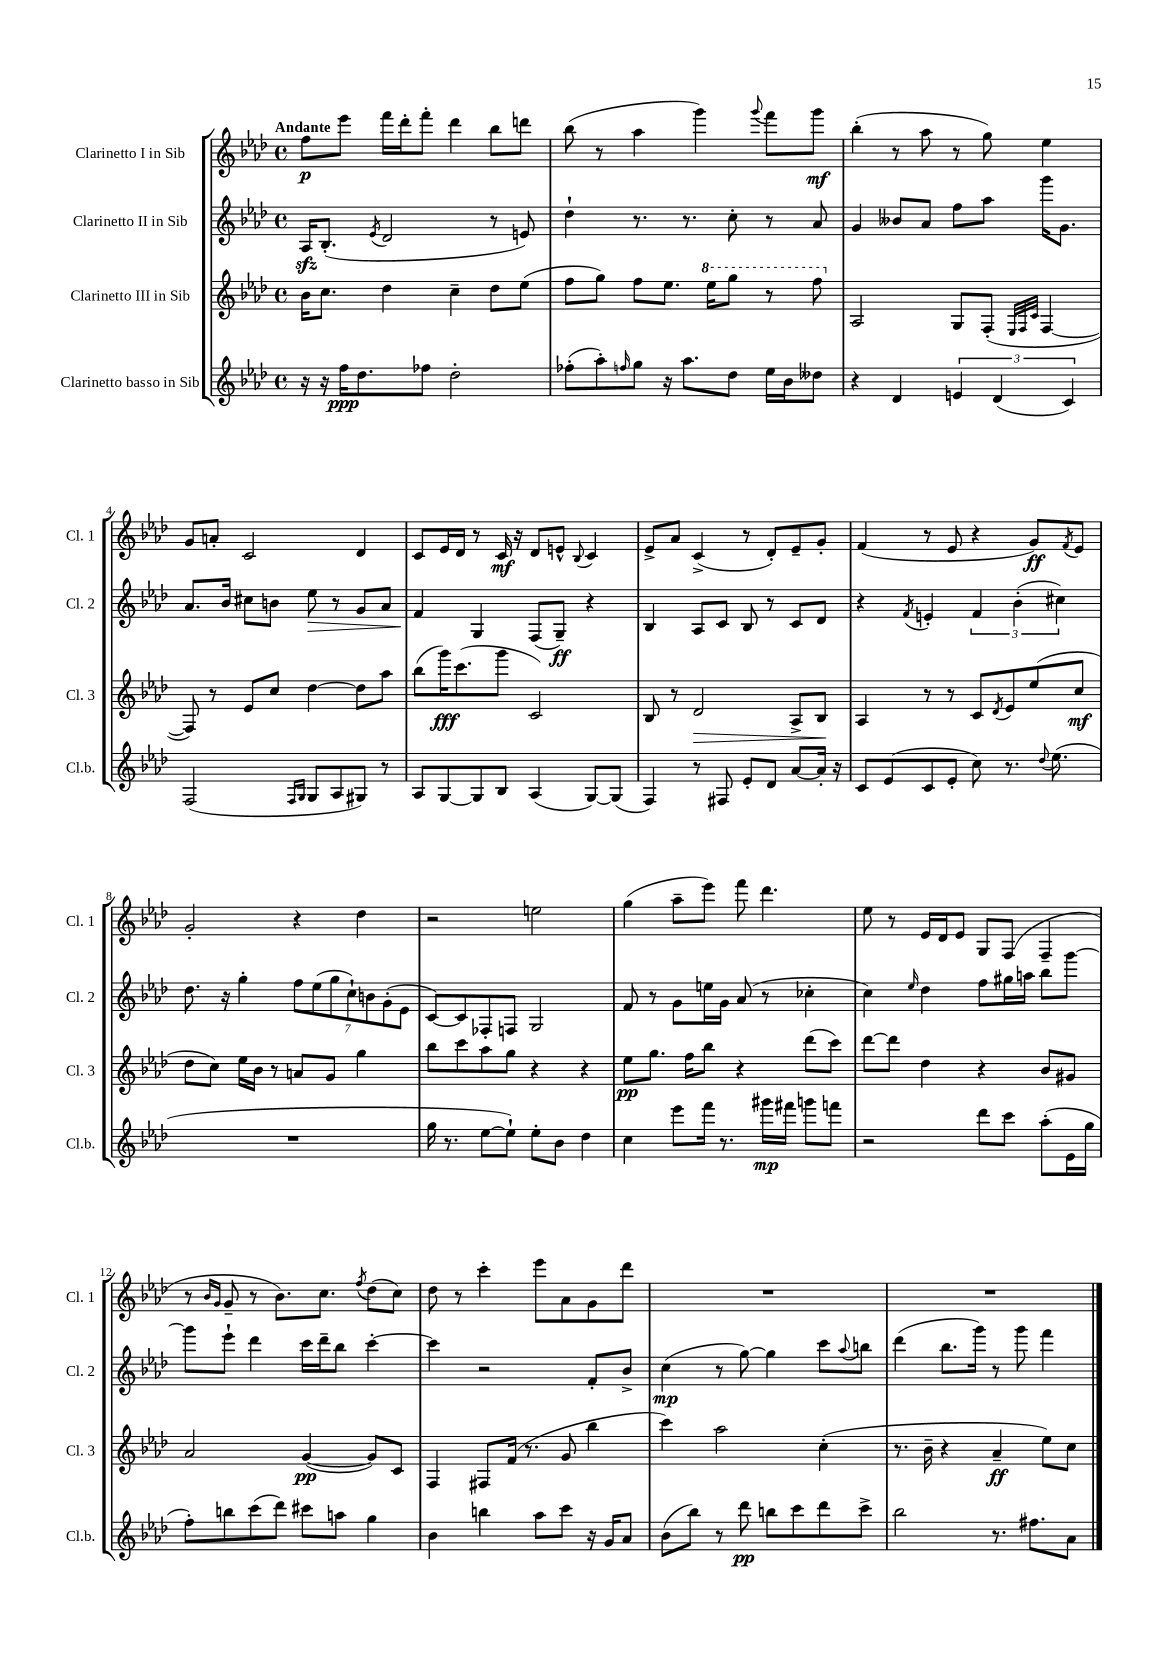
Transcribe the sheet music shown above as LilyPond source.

<<
\new StaffGroup <<
\new Staff = "s0" \with { instrumentName = "Clarinetto I in Sib" shortInstrumentName = "Cl. 1" } {
    \clef treble \key aes \major \defaultTimeSignature \time 4/4 \tempo "Andante"
    f''8\p ees'''8 f'''16 des'''16-. f'''8-. des'''4 bes''8 d'''8 |
    bes''8( r8 aes''4 g'''4) \appoggiatura { g'''8 } f'''8 g'''8\mf |
    bes''4-.( r8 aes''8 r8 g''8) ees''4 |
    g'8 a'8-. c'2 des'4 |
    c'8 ees'16 des'16 r8 c'16\mf r16 des'8 e'8-^ \appoggiatura { bes8 } c'4 |
    ees'8-> aes'8 c'4->( r8 des'8-.) ees'8-- g'8-. |
    f'4( r8 ees'8 r4 g'8\ff) \acciaccatura { f'8 } ees'8 |
    g'2-. r4 des''4 |
    r2 e''2 |
    g''4( aes''8-- ees'''8) f'''8 des'''4. |
    ees''8 r8 ees'16 des'16 ees'8 g8 f8( f4-- |
    r8 \grace { bes'16 g'16 } g'8-- r8 bes'8.) c''8. \acciaccatura { f''8 } des''8( c''8) |
    des''8 r8 c'''4-. ees'''8 aes'8 g'8 des'''8 |
    R1 |
    R1 \bar "|." |
}
\new Staff = "s1" \with { instrumentName = "Clarinetto II in Sib" shortInstrumentName = "Cl. 2" } {
    \clef treble \key aes \major \defaultTimeSignature \time 4/4
    aes16\sfz bes8.-.( \acciaccatura { ees'8 } des'2 r8 e'8) |
    des''4-! r8. r8. c''8-. r8 aes'8 |
    g'4 beses'8 aes'8 f''8 aes''8 g'''16 g'8. |
    aes'8. bes'16 cis''8 b'8 ees''8\> r8 g'8 aes'8 |
    f'4\! g4 f8( g8--\ff) r4 |
    bes4 aes8 c'8 bes8 r8 c'8 des'8 |
    r4 \acciaccatura { f'8 } e'4-. \tuplet 3/2 { f'4 bes'4-.( cis''4) } |
    des''8. r16 g''4-. \tuplet 7/4 { f''8 ees''8( g''8 c''8-!) b'8 g'8-.( ees'8 } |
    c'8~) c'8 fes8-. f8 g2 |
    f'8 r8 g'8 e''16 g'16 aes'8( r8 ces''4-. |
    c''4) \grace { ees''16 } des''4 f''8 gis''16 a''16 bes''8 g'''8~ |
    g'''8 ees'''8-! des'''4 c'''16 des'''16-- bes''8 c'''4~-. |
    c'''4 r2 f'8-. bes'8-> |
    c''4\mp( r8 g''8~) g''4 c'''8 \appoggiatura { aes''8 } b''8 |
    des'''4( bes''8. g'''16) r8 g'''8 f'''4 \bar "|." |
}
\new Staff = "s2" \with { instrumentName = "Clarinetto III in Sib" shortInstrumentName = "Cl. 3" } {
    \clef treble \key aes \major \defaultTimeSignature \time 4/4
    bes'16 c''8. des''4 c''4-- des''8 ees''8( |
    f''8 g''8) f''8 ees''8. \ottava #1 ees'''16 g'''8 r8 f'''8 \ottava #0 |
    aes2 g8 f8-.( \grace { ees32 f32 c'32 } f4~ |
    f8) r8 ees'8 c''8 des''4~ des''8 aes''8 |
    bes''8( g'''16\fff) c'''8.( g'''8 c'2) |
    bes8 r8 des'2\> aes8-> bes8\! |
    aes4 r8 r8 c'8 \acciaccatura { des'8 } ees'8 ees''8( c''8\mf |
    des''8 c''8) ees''16 bes'16 r8 a'8 g'8 g''4 |
    bes''8 c'''8 aes''8 g''8 r4 r4 |
    ees''8\pp g''8. f''16 bes''8 r4 des'''8( c'''8) |
    des'''8~ des'''8 des''4 r4 bes'8 gis'8 |
    aes'2 g'4~\pp( g'8) c'8 |
    f4 fis8 f'16( r8. g'8 bes''4 |
    c'''4) aes''2 c''4-.( |
    r8. bes'16-- r4 aes'4--\ff ees''8) c''8 \bar "|." |
}
\new Staff = "s3" \with { instrumentName = "Clarinetto basso in Sib" shortInstrumentName = "Cl.b." } {
    \clef treble \key aes \major \defaultTimeSignature \time 4/4
    r16 r16 f''16\ppp des''8. fes''8 des''2-. |
    fes''8-.( aes''8-.) \grace { f''16 } g''8 r16 aes''8. des''8 ees''16 bes'16 deses''8 |
    r4 des'4 \tuplet 3/2 { e'4 des'4( c'4) } |
    f2( \grace { f16 g16 } g8 aes8 gis8) r8 |
    aes8 g8~ g8 bes8 aes4( g8~) g8( |
    f4) r8 fis8 ees'8-. des'8 aes'8~ aes'16-. r16 |
    c'8 ees'8( c'8 ees'8-. c''8) r8. \appoggiatura { des''8 } ees''8.( |
    R1 |
    g''16 r8. ees''8~ ees''8-!) ees''8-. bes'8 des''4 |
    c''4 ees'''8 f'''16 r8. gis'''16\mp fis'''16 g'''8 f'''8 |
    r2 des'''8 c'''8 aes''8-.( ees'16 g''16 |
    f''8-.) b''8 c'''8( des'''8) cis'''8 a''8 g''4 |
    bes'4 b''4 aes''8 c'''8 r16 g'16 aes'8 |
    bes'8( bes''8) r8 des'''8\pp b''8 c'''8 des'''8 c'''8-> |
    bes''2 r8. fis''8. aes'8 \bar "|." |
}
>>
>>
